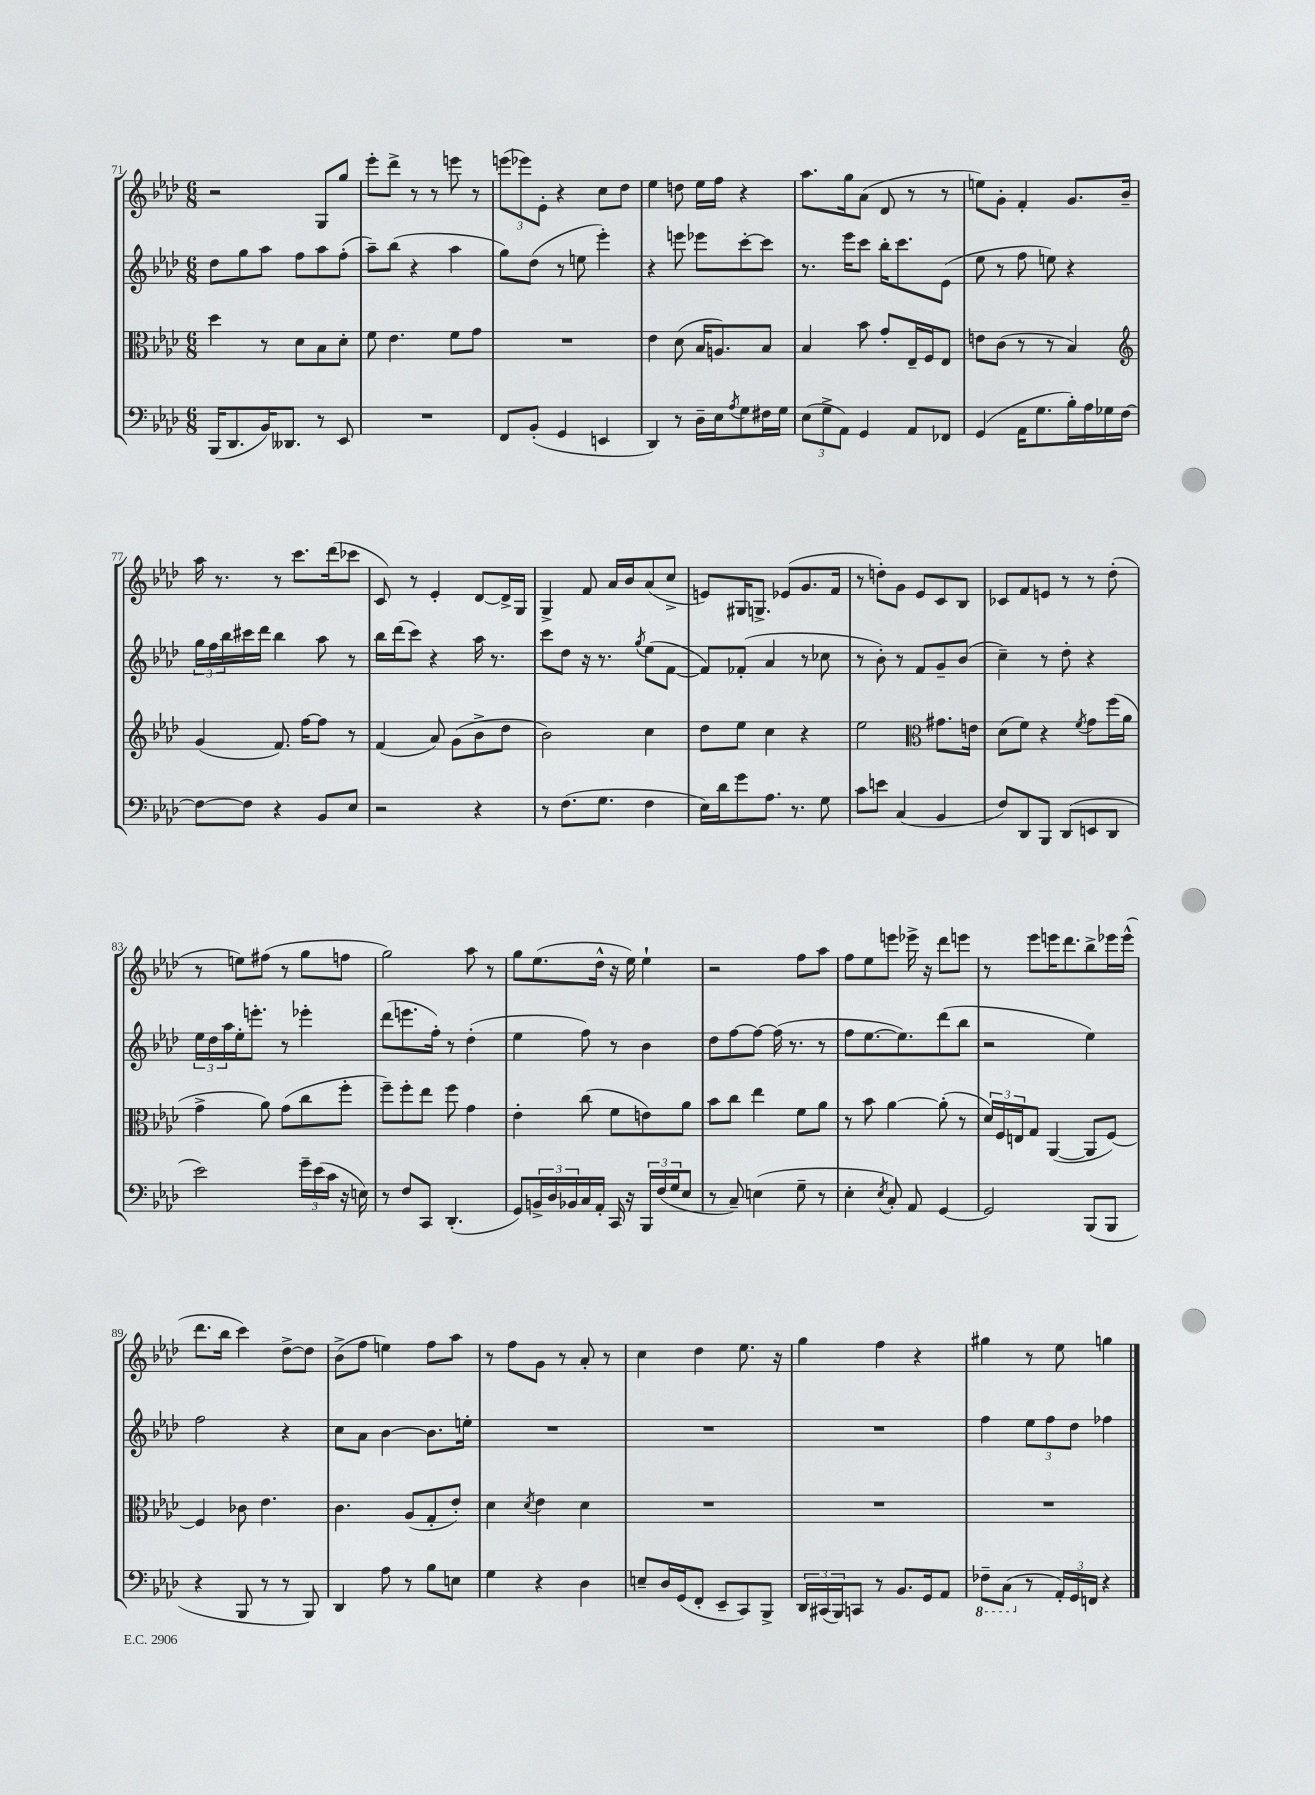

**kern	**kern	**kern	**kern
*part4	*part3	*part2	*part1
*staff4	*staff3	*staff2	*staff1
*clefF4	*clefC3	*clefG2	*clefG2
*k[b-e-a-d-]	*k[b-e-a-d-]	*k[b-e-a-d-]	*k[b-e-a-d-]
*M6/8	*M6/8	*M6/8	*M6/8
=71	=71	=71	=71
(16BBB-/KL	4dd-\	8dd-\L	2r
8.DD-/	.	.	.
.	.	8gg\	.
16BB-/K)	8r	8aa-\J	.
8.DD--X/J	.	.	.
.	8d-\L	8ff\L	.
8r	8B-\	8aa-\	8G/L
8EE-/	8d-'\J	(8ff'\J	8gg/J
=72	=72	=72	=72
2.r	8f\	8aa-~\L)	8eee-'\L
.	4.e-\	(8bb-\J	8ddd-^\J
.	.	4r	8r
.	.	.	8r
.	8f\L	4aa-\	8eeen\
.	8g\J	.	8r
=73	=73	=73	=73
8FF/L	2.r	8gg\L)	(12eeen\L
.	.	.	12eee-X\)
(8BB-'/J	.	(8dd-\J	.
.	.	.	12e-'\J
4GG/	.	8r	4r
.	.	8een\	.
4EEn/	.	4eee-'\)	8cc\L
.	.	.	8dd-\J
=74	=74	=74	=74
4DD-/)	4e-\	4r	4ee-\
8r	(8d-\	8eeen\	8ddn\
16D-~\LL	16B-/KL	8eee-X\L	16ee-\LL
16E-\J	8.An/)	.	16ff\JJ
8qA-/	.	.	.
8G\	.	[8ccc'\	4r
16F#X\L	8B-/J	8ccc\J]	.
16G\JJ	.	.	.
=75	=75	=75	=75
(12E-\L	4B-/	8.r	8.aa-\L
12G^\	.	.	.
12AA-\J)	.	.	.
.	.	16eee-\KL	16gg\k
4GG/	8b-\	8ccc\J	(8a-\J
.	8g'/L	16bb-'\KL	8d-/
.	.	8.ccc\	.
8AA-/L	16E-~/L	.	8r
.	16F/J	.	.
8FF-X/J	8E-/J	(8e-\J	8r
=76	=76	=76	=76
(4GG/	8en\L	8ee-\	8een\L)
.	(8c\J	8r	8g'\J
16AA-\KL	8r	8ff\	4f'/
8.G\	.	.	.
.	8r	8een\)	.
16B-'\L)	4B-/)	4r	8.g/L
16A-\	.	.	.
16G-X\	.	.	.
[16F\JJ	.	.	16b-~/Jk
!!LO:LB:g=z
=77	=77	=77	=77
*	*clefG2	*	*
8F\L_	(4g/	24gg\LL	16aa-\
.	.	24ff\	.
.	.	.	8.r
.	.	24bb-\	.
8F\J]	.	16ccc#X\	.
.	.	16ddd-\JJ	.
4r	8.f/)	4bb-\	8r
.	.	.	8.ccc\L
.	[16ff\KL	.	.
8BB-/L	8ff\J]	8aa-\	.
.	.	.	(16ddd-\k
8E-/J	8r	8r	8ccc-X\J
=78	=78	=78	=78
2r	(4f/	16bb-\LL	8c/)
.	.	(16ddd-\J	.
.	.	8ccc\J)	8r
.	8a-/)	4r	4e-'/
.	(8g\L	.	.
4r	8b-^\	16aa-\	[8d-/L
.	.	8.r	.
.	8dd-\J	.	16d-^/L]
.	.	.	16G/JJ
=79	=79	=79	=79
8r	2b-\)	8ccc\L	4G^/
(8.F\L	.	8dd-\J	.
.	.	16r	8f/
8.G\J	.	8.r	.
.	.	.	16a-/LL
.	.	.	16b-/J
.	.	8qgg/	.
4F\	4cc\	(8ee-\L	(8a-/
.	.	[8f\J	8cc^/J
=80	=80	=80	=80
16E-\LL)	8dd-\L	8f/L])	8en/L)
16d-\J	.	.	.
8g\	8ee-\J	(8f-X'/J	16G#X/K
.	.	.	8.Gn^/J
8.A-\J	4cc\	4a-/	.
.	.	.	(8e-X/L
8.r	.	.	.
.	4r	8r	8.g/
8G\	.	8cc-X\	.
.	.	.	16f/Jk
=81	=81	=81	=81
8c\L	2ee-\	8r	8r
8en\J	.	8b-'\)	8ddn'\L)
(4C/	.	8r	8g\J
.	.	8f/L	8e-/L
*	*clefC3	*	*
4BB-/	8.g#X\L	8g~/	8c/
.	.	(8b-/J	8B-/J
.	16en\Jk	.	.
=82	=82	=82	=82
8F/L)	(8d-\L	4cc~\)	8c-X/L
8DD-/	8f\J)	.	8f/
8BBB-/J	4r	8r	8en/J
(8DD-/L	.	8dd-'\	8r
.	8qf/	.	.
8EEn/	8g\L	4r	8r
8DD-/J	(16ff\L	.	(8dd-'\
.	16a-\JJ	.	.
!!LO:LB:g=z
=83	=83	=83	=83
2e-\)	4g^\	24ee-\LL	8r
.	.	24dd-\	.
.	.	24aa-\	.
.	.	16ee-'\J	8een\L)
.	.	8.eeen'\J	.
.	8a-\)	.	(8ff#X\J
.	(8g\L	8r	8r
24g~\LL	8cc\	4eee-X'\	8gg\L
(24e-\	.	.	.
24c\JJ	.	.	.
16r	8ff'\J	.	8ffn\J
16En\)	.	.	.
=84	=84	=84	=84
8r	8ff~\L)	(8ddd-\L	2gg\)
8F/L	8ff'\	8.eeen\	.
8CC/J	8ee-\J	.	.
.	.	16ff'\Jk)	.
(4.DD-'/	8ff\	8r	.
.	4g\	(4dd-'\	8aa-\
.	.	.	8r
=85	=85	=85	=85
8GG/L)	4e-'\	4ee-\	8gg\L
24BBn^/L	.	.	(8.ee-\
24D-/	.	.	.
24BB-X/	.	.	.
16C/	(8cc\	8ff\)	.
16AA-'/JJ	.	.	16dd-^^\Jk
16CC/	8f\L	8r	16r
16r	.	.	16ee-\)
24BBB-/LL	8en\)	4b-\	4ee-`\
(24F/	.	.	.
24G/J	.	.	.
8E-/J	8a-\J	.	.
=86	=86	=86	=86
8r	8b-\L	8dd-\L	2r
8C~/)	8cc\J	[8ff\	.
(4En\	4ee-\	8ff\J_	.
.	.	(16ff\]	.
.	.	8.r	.
8G~\	8f\L	.	8ff\L
8r	8a-\J	8r	8aa-\J
=87	=87	=87	=87
4E-'\	8r	8ff\L	8ff\L
.	8b-\	[8.ee-\	8ee-\
8qE-/	.	.	.
8C'/)	[4a-\	.	8eeen\J
.	.	8.ee-\])	.
8AA-/	.	.	16eee-X^\
.	.	.	16r
[4GG/	(8a-'\]	(8ddd-\	8ddd-\L
.	8r	8bb-\J	8eeen\J
=88	=88	=88	=88
2GG/]	24d-/LL)	2r	8r
.	24F/	.	.
.	24En/J	.	.
.	8G/J	.	8eee-\L
.	([4AA-/	.	16eeen\K
.	.	.	8.ddd-\
(8BBB-/L	8AA-/L]	4ee-\)	8bb-^\
8BBB-/J	[8F/J)	.	16eee-X\L
.	.	.	(16eee-^^\JJ
!!LO:LB:g=z
=89	=89	=89	=89
4r	4F/]	2ff\	8.ddd-\L
.	.	.	16bb-\Jk
8BBB-/	8c-X\	.	4ccc\)
8r	4.e-\	.	.
8r	.	4r	[8dd-^\L
8BBB-/)	.	.	8dd-\J]
=90	=90	=90	=90
4DD-/	4.c\	8cc\L	(8b-^\L
.	.	8a-\J	8ff\J
8A-\	.	[4b-\	4een\)
8r	(8A-/L	.	.
8B-\L	8G'/	8.b-\L]	8ff\L
8En\J	8e-'/J)	.	8aa-\J
.	.	16een'\Jk	.
=91	=91	=91	=91
4G\	4d-\	2.r	8r
.	.	.	8ff\L
.	8qd-/	.	.
4r	4e-\	.	8g\J
.	.	.	8r
4D-\	4d-\	.	8a-'/
.	.	.	8r
=92	=92	=92	=92
8En~/L	2.r	2.r	4cc\
16D-/L	.	.	.
(16GG/J	.	.	.
8FF'/J	.	.	4dd-\
8EE-~/L	.	.	.
8CC/)	.	.	8.ee-\
8BBB-^/J	.	.	.
.	.	.	16r
=93	=93	=93	=93
24DD-/LL	2.r	2.r	4gg\
(24CC#X/	.	.	.
24BBB-/J)	.	.	.
8CCn/J	.	.	.
8r	.	.	4ff\
8.BB-/L	.	.	.
.	.	.	4r
16GG/k	.	.	.
8AA-/J	.	.	.
=94	=94	=94	=94
*8ba	*	*	*
8FF-X~\L	2.r	4ff\	4gg#X\
(8CC\J	.	.	.
*X8ba	*	*	*
8r	.	12ee-\L	8r
.	.	12ff\	.
24AA-'/LL)	.	.	8ee-\
24GG/	.	12dd-\J	.
24FFn/JJ	.	.	.
4r	.	4ff-X\	4ggn\
==	==	==	==
*-	*-	*-	*-
